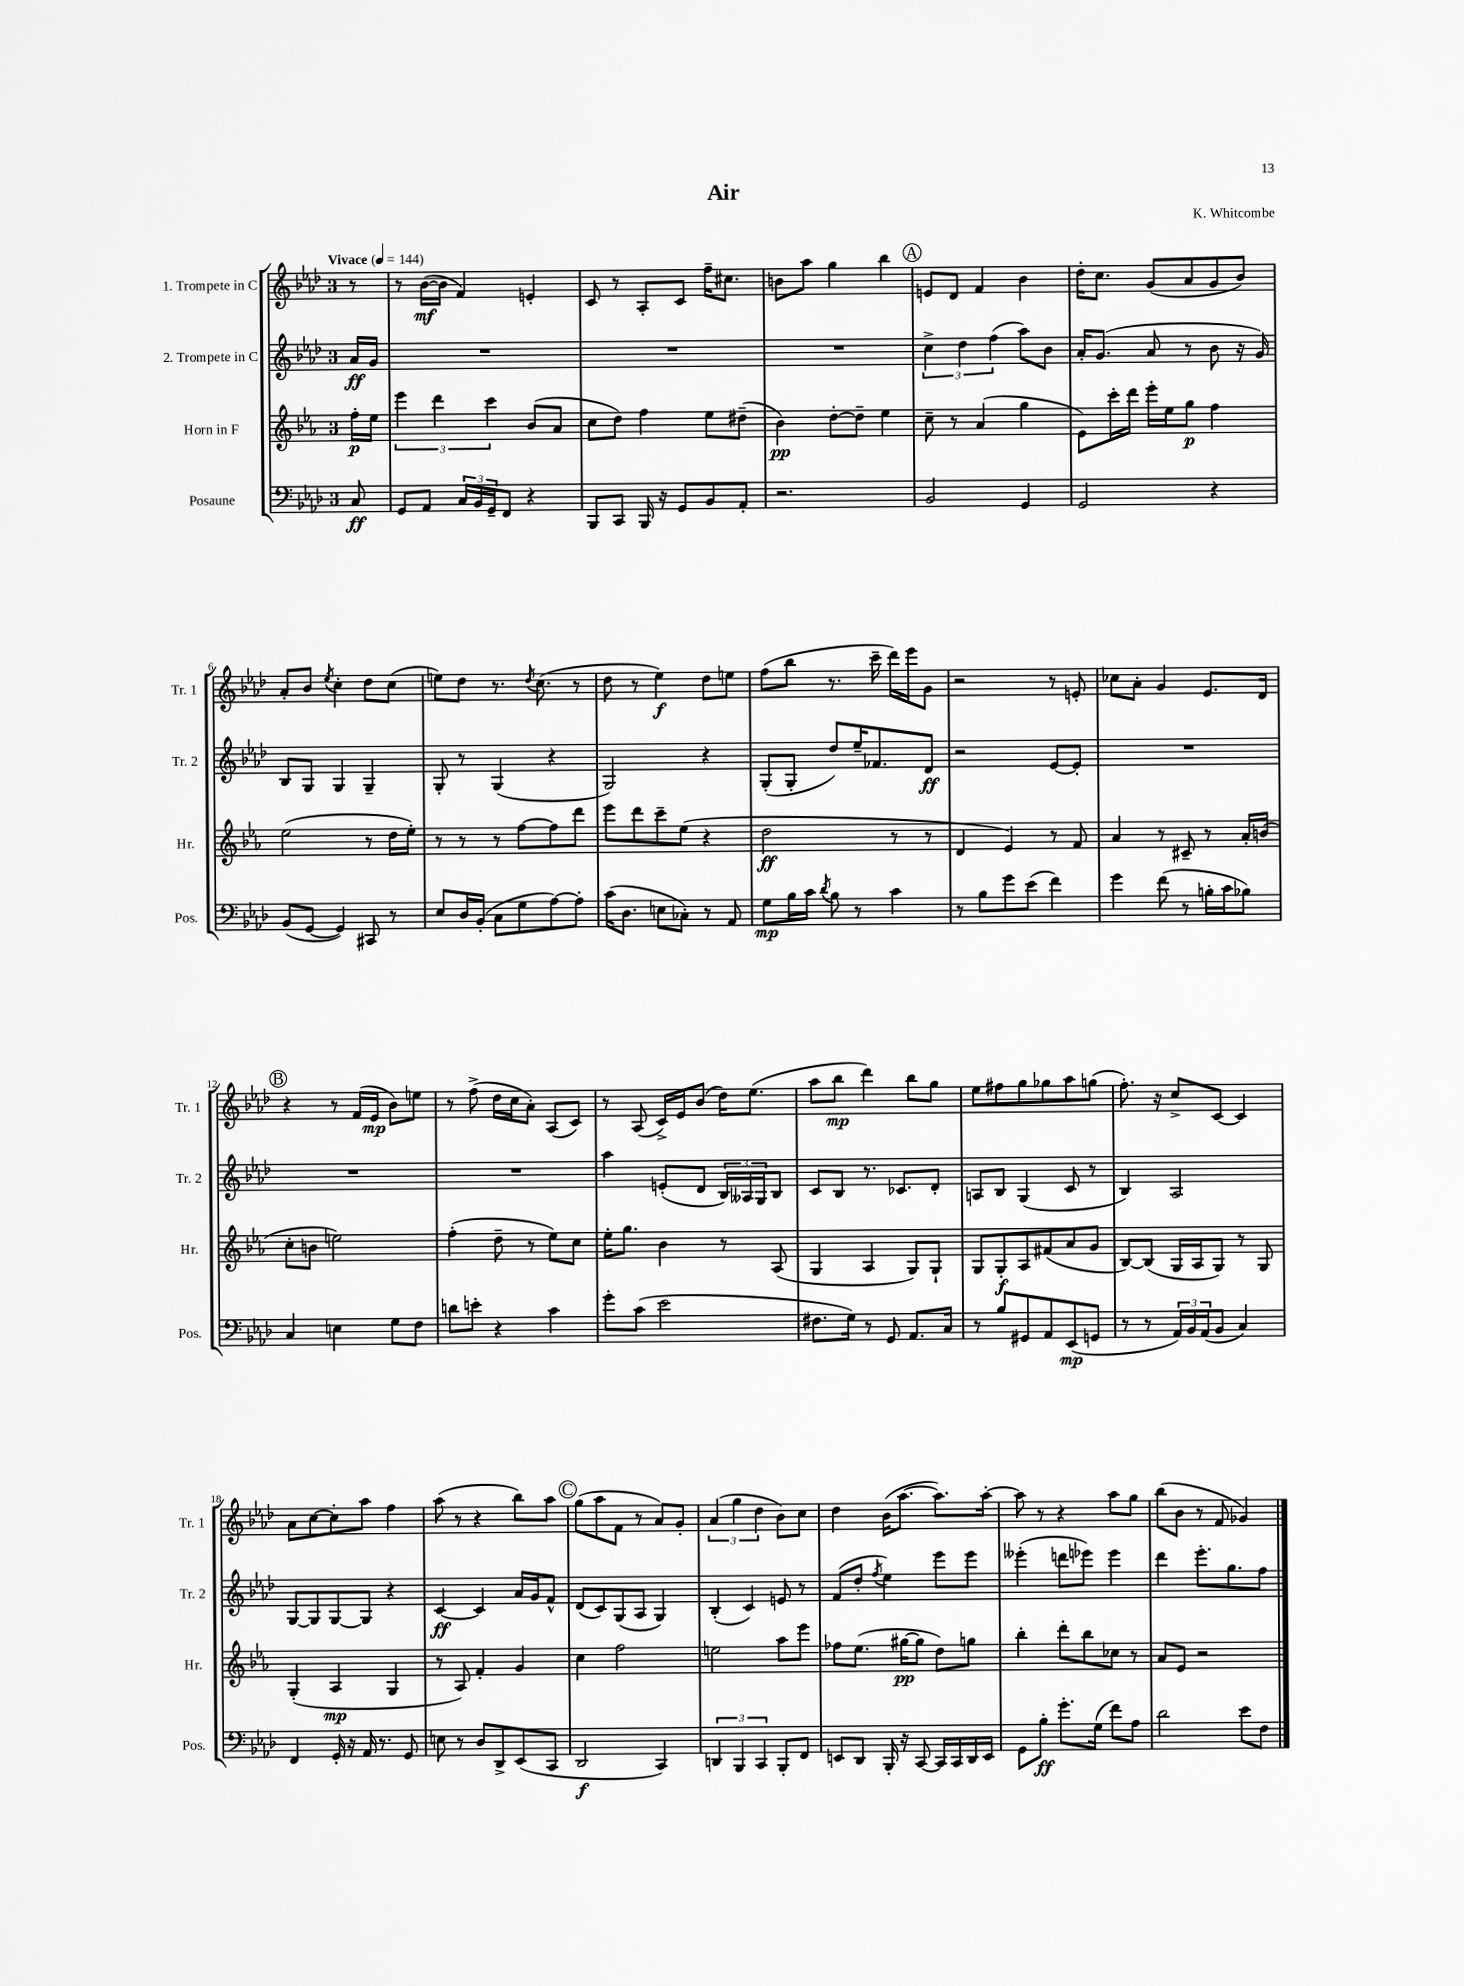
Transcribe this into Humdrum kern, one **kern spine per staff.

**kern	**dynam	**kern	**dynam	**kern	**dynam	**kern	**dynam
*part4	*part4	*part3	*part3	*part2	*part2	*part1	*part1
*staff4	*staff4	*staff3	*staff3	*staff2	*staff2	*staff1	*staff1
*I"Posaune	*	*I"Horn in F	*	*I"2. Trompete in C	*	*I"1. Trompete in C	*
*I'Pos.	*	*I'Hr.	*	*I'Tr. 2	*	*I'Tr. 1	*
*clefF4	*	*clefG2	*	*clefG2	*	*clefG2	*
*k[b-e-a-d-]	*	*k[b-e-a-]	*	*k[b-e-a-d-]	*	*k[b-e-a-d-]	*
*M3/4	*	*M3/4	*	*M3/4	*	*M3/4	*
*MM144	*	*MM144	*	*MM144	*	*MM144	*
=	=	=	=	=	=	=	=
!	!	!	!	!	!	!LO:TX:a:B:t=Vivace	!
8C/	ff	16ff'\LL	p	16a-/LL	ff	8r	.
.	.	16ee-\JJ	.	16g/JJ	.	.	.
=1	=1	=1	=1	=1	=1	=1	=1
8GG/L	.	6eee-\	.	2.r	.	8r	.
8AA-/J	.	.	.	.	.	([16b-\LL	mf
.	.	6ddd\	.	.	.	.	.
.	.	.	.	.	.	16b-\JJ]	.
24C/LL	.	.	.	.	.	4f/)	.
24BB-/	.	.	.	.	.	.	.
24GG~/J	.	6ccc\	.	.	.	.	.
8FF/J	.	.	.	.	.	.	.
4r	.	(8b-/L	.	.	.	4en'/	.
.	.	8a-/J	.	.	.	.	.
=2	=2	=2	=2	=2	=2	=2	=2
8BBB-/L	.	8cc\L	.	2.r	.	8c/	.
8CC/J	.	8dd\J)	.	.	.	8r	.
16BBB-/	.	4ff\	.	.	.	8A-'/L	.
16r	.	.	.	.	.	.	.
8GG/L	.	.	.	.	.	8c/J	.
8BB-/	.	8ee-\L	.	.	.	16ff~\KL	.
.	.	.	.	.	.	8.cc#X\J	.
8AA-'/J	.	(8dd#X~\J	.	.	.	.	.
=3	=3	=3	=3	=3	=3	=3	=3
2.r	.	4b-\)	pp	2.r	.	8bn\L	.
.	.	.	.	.	.	8aa-\J	.
.	.	[8dd'\L	.	.	.	4gg\	.
.	.	8dd~\J]	.	.	.	.	.
.	.	4ee-\	.	.	.	4bb-\	.
!!LO:REH:place=s1:t=A
=4	=4	=4	=4	=4	=4	=4	=4
2BB-/	.	8cc~\	.	6cc^\	.	8en/L	.
.	.	8r	.	.	.	8d-/J	.
.	.	.	.	6dd-\	.	.	.
.	.	(4a-/	.	.	.	4f/	.
.	.	.	.	(6ff\	.	.	.
4GG/	.	4gg\	.	8aa-\L)	.	4b-\	.
.	.	.	.	8b-\J	.	.	.
=5	=5	=5	=5	=5	=5	=5	=5
2GG/	.	8e-\L)	.	16a-'/KL	.	16dd-'\KL	.
.	.	.	.	(8.g/J	.	8.cc\J	.
.	.	16ccc'\L	.	.	.	.	.
.	.	16ddd\JJ	.	.	.	.	.
.	.	16eee-'\LL	.	8a-/	.	(8g/L	.
.	.	16ee-\J	.	.	.	.	.
.	.	8gg\J	p	8r	.	8a-/	.
4r	.	4ff\	.	8b-\	.	8g/	.
.	.	.	.	16r	.	8b-/J)	.
.	.	.	.	16g/)	.	.	.
!!LO:LB:g=z
=6	=6	=6	=6	=6	=6	=6	=6
(8BB-/L	.	(2ee-\	.	8B-/L	.	8a-'/L	.
[8GG/J	.	.	.	8G/J	.	8b-/J	.
.	.	.	.	.	.	8qee-/	.
4GG/])	.	.	.	4G/	.	4cc'\	.
8CC#X/	.	8r	.	4G~/	.	8dd-\L	.
8r	.	16dd\LL	.	.	.	(8cc\J	.
.	.	16ee-'\JJ)	.	.	.	.	.
=7	=7	=7	=7	=7	=7	=7	=7
8E-/L	.	8r	.	8G'/	.	8een\L)	.
16D-/L	.	8r	.	8r	.	8dd-\J	.
(16BB-'/JJ	.	.	.	.	.	.	.
8C\L	.	8r	.	(4G/	.	8.r	.
8G\	.	[8ff\L	.	.	.	.	.
.	.	.	.	.	.	8qdd-/	.
.	.	.	.	.	.	(8.cc\	.
[8A-\)	.	8ff\]	.	4r	.	.	.
8A-'\J]	.	8ddd\J	.	.	.	8r	.
=8	=8	=8	=8	=8	=8	=8	=8
(16c\KL	.	8eee-\L	.	2G/)	.	8dd-\	.
8.D-\J	.	.	.	.	.	.	.
.	.	8ddd\	.	.	.	8r	.
8En\L	.	8ccc~\	.	.	.	4ee-\)	f
8C-X'\J)	.	(8ee-\J	.	.	.	.	.
8r	.	4r	.	4r	.	8dd-\L	.
8AA-/	.	.	.	.	.	8een\J	.
=9	=9	=9	=9	=9	=9	=9	=9
8G\L	mp	2dd\	ff	(8G'/L	.	(8ff\L	.
16B-\L	.	.	.	8G'/J	.	8bb-\J	.
16c\JJ	.	.	.	.	.	.	.
8qd-/	.	.	.	.	.	.	.
8B-\	.	.	.	8dd-/L)	.	8.r	.
8r	.	.	.	16ee-~/K	.	.	.
.	.	.	.	8.f-X/	.	16ccc~\	.
4c\	.	8r	.	.	.	16ddd-\LL)	.
.	.	.	.	.	.	16eee-\J	.
.	.	8r	.	8d-/J	ff	8g\J	.
=10	=10	=10	=10	=10	=10	=10	=10
8r	.	4d/	.	2r	.	2r	.
8B-\L	.	.	.	.	.	.	.
8g\	.	4e-/)	.	.	.	.	.
(8e-\J	.	.	.	.	.	.	.
4f\)	.	8r	.	[8e-/L	.	8r	.
.	.	8f/	.	8e-'/J]	.	8en'/	.
=11	=11	=11	=11	=11	=11	=11	=11
4g\	.	4a-/	.	2.r	.	8cc-X\L	.
.	.	.	.	.	.	8a-'\J	.
(8f\	.	8r	.	.	.	4g/	.
8r	.	8c#X~/	.	.	.	.	.
16Bn'\LL	.	8r	.	.	.	8.e-/L	.
16c\J	.	.	.	.	.	.	.
8B-X\J)	.	16a-'/LL	.	.	.	.	.
.	.	(16bn/JJ	.	.	.	16d-/Jk	.
!!LO:LB:g=z
!!LO:REH:place=s1:t=B
=12	=12	=12	=12	=12	=12	=12	=12
4C/	.	8cc'\L	.	2.r	.	4r	.
.	.	8bn\J	.	.	.	.	.
4En\	.	2een\)	.	.	.	8r	.
.	.	.	.	.	.	(16f/LL	.
.	.	.	.	.	.	16e-/JJ	mp
8G\L	.	.	.	.	.	8b-\L)	.
8F\J	.	.	.	.	.	8een\J	.
=13	=13	=13	=13	=13	=13	=13	=13
8dn\L	.	(4ff'\	.	2.r	.	8r	.
8en'\J	.	.	.	.	.	(8ff^\	.
4r	.	8dd~\	.	.	.	16dd-\LL	.
.	.	.	.	.	.	16cc\J	.
.	.	8r	.	.	.	8a-'\J)	.
4c\	.	8ee-\L)	.	.	.	(8A-/L	.
.	.	8cc\J	.	.	.	8c/J)	.
=14	=14	=14	=14	=14	=14	=14	=14
8g'\L	.	16ee-'\KL	.	4aa-\	.	8r	.
.	.	8.gg\J	.	.	.	.	.
(8c\J	.	.	.	.	.	(8A-/	.
2e-\	.	4b-\	.	(8en'/L	.	16c^/LL)	.
.	.	.	.	.	.	16e-/J	.
.	.	.	.	8d-/J	.	(8b-/J	.
.	.	8r	.	24B-/LL)	.	16dd-\KL)	.
.	.	.	.	24A--X/	.	.	.
.	.	.	.	.	.	(8.ee-\J	.
.	.	.	.	24G/J	.	.	.
.	.	(8A-/	.	8B-/J	.	.	.
=15	=15	=15	=15	=15	=15	=15	=15
8.F#X\L	.	4G/	.	8c/L	.	8aa-\L	.
.	.	.	.	8B-/J	.	8bb-\J	mp
16G\Jk)	.	.	.	.	.	.	.
8r	.	4A-/	.	8.r	.	4ddd-\)	.
8GG/	.	.	.	.	.	.	.
.	.	.	.	8.c-X/L	.	.	.
8.AA-/L	.	8G/L)	.	.	.	8bb-\L	.
.	.	8G`/J	.	8d-'/J	.	8gg\J	.
16C/Jk	.	.	.	.	.	.	.
=16	=16	=16	=16	=16	=16	=16	=16
8r	.	8G/L	.	8An/L	.	8ee-\L	.
8B-/L	.	8G'/	f	8B-/J	.	8ff#X\	.
8GG#X/	.	8A-/	.	(4G/	.	8gg\	.
8AA-/	.	(8f#X/	.	.	.	8gg-X\	.
(8EE-/	mp	8a-/	.	8c/	.	8aa-\	.
8GGn/J	.	8g/J	.	8r	.	(8ggn\J	.
=17	=17	=17	=17	=17	=17	=17	=17
8r	.	[8B-/L)	.	4B-/)	.	8.ff'\)	.
8r	.	(8B-/J]	.	.	.	.	.
.	.	.	.	.	.	16r	.
24AA-/LL)	.	16G/LL	.	2A-/	.	8cc^/L	.
24BB-/	.	.	.	.	.	.	.
.	.	16A-/J	.	.	.	.	.
(24AA-/J	.	.	.	.	.	.	.
8BB-/J	.	8G/J)	.	.	.	[8c/J	.
4C/)	.	8r	.	.	.	4c/]	.
.	.	8G/	.	.	.	.	.
!!LO:LB:g=z
=18	=18	=18	=18	=18	=18	=18	=18
4FF/	.	(4G'/	.	[8G/L	.	8a-\L	.
.	.	.	.	8G/]	.	[8cc\	.
16GG'/	.	4A-/	mp	[8G/	.	8cc'\]	.
16r	.	.	.	.	.	.	.
16AA-/	.	.	.	8G/J]	.	8aa-\J	.
8.r	.	.	.	.	.	.	.
.	.	4G/	.	4r	.	4ff\	.
8GG/	.	.	.	.	.	.	.
=19	=19	=19	=19	=19	=19	=19	=19
8En\	.	8r	.	[4c/	ff	(8aa-\	.
8r	.	8A-/)	.	.	.	8r	.
8D-/L	.	4f'/	.	4c/]	.	4r	.
8DD-^/	.	.	.	.	.	.	.
(8EE-/	.	4g/	.	16a-/LL	.	8bb-\L)	.
.	.	.	.	16g/J	.	.	.
8CC/J	.	.	.	8f^^/J	.	8aa-\J	.
!!LO:REH:place=s1:t=C
=20	=20	=20	=20	=20	=20	=20	=20
2DD-/	f	4cc\	.	(8d-/L	.	(8gg\L	.
.	.	.	.	8c/)	.	8aa-\	.
.	.	2ff\	.	(8G/	.	8f\J	.
.	.	.	.	8A-/J	.	8r	.
4CC/)	.	.	.	4G/)	.	8a-/L)	.
.	.	.	.	.	.	8g'/J	.
=21	=21	=21	=21	=21	=21	=21	=21
6DDn/	.	2een\	.	(4B-'/	.	(6a-/	.
6BBB-/	.	.	.	.	.	6gg\	.
.	.	.	.	4c/)	.	.	.
6CC/	.	.	.	.	.	6dd-\	.
8BBB-'/L	.	8aa-\L	.	8en/	.	8b-\L)	.
8FF/J	.	8eee-\J	.	8r	.	8cc\J	.
=22	=22	=22	=22	=22	=22	=22	=22
8EEn/L	.	8ff-X\L	.	(8f/L	.	4dd-\	.
8DD-/J	.	(8.ee-\J	.	8dd-'/J	.	.	.
.	.	.	.	8qff/	.	.	.
16BBB-'/	.	.	.	4ee-\)	.	(16b-\KL	.
16r	.	[16gg#X\KL	pp	.	.	[8.aa-\J	.
[8CC/	.	8gg#\J]	.	.	.	.	.
16CC/LL]	.	8dd\L)	.	8eee-\L	.	8.aa-\L])	.
16CC/	.	.	.	.	.	.	.
16DD-/	.	8ggn\J	.	8eee-\J	.	.	.
16EE/JJ	.	.	.	.	.	[16aa-'\Jk	.
=23	=23	=23	=23	=23	=23	=23	=23
8GG\L	.	4bb-'\	.	(4eee--X'\	.	8aa-\]	.
8B-'\J	ff	.	.	.	.	8r	.
8.g'\L	.	8ddd'\L	.	8dddn\L	.	4r	.
.	.	8bb-\	.	8eee-X\J)	.	.	.
(16G\Jk	.	.	.	.	.	.	.
8f\L)	.	8cc-X\J	.	4eee-\	.	8aa-\L	.
8A-\J	.	8r	.	.	.	8gg\J	.
=24	=24	=24	=24	=24	=24	=24	=24
2d-\	.	8a-/L	.	4ddd-\	.	(8bb-\L	.
.	.	8e-/J	.	.	.	8b-\J	.
.	.	2r	.	8.eee-'\L	.	8r	.
.	.	.	.	.	.	8f/	.
.	.	.	.	8.gg\	.	.	.
8e-\L	.	.	.	.	.	4g-X/)	.
8F\J	.	.	.	8ff\J	.	.	.
==	==	==	==	==	==	==	==
*-	*-	*-	*-	*-	*-	*-	*-
